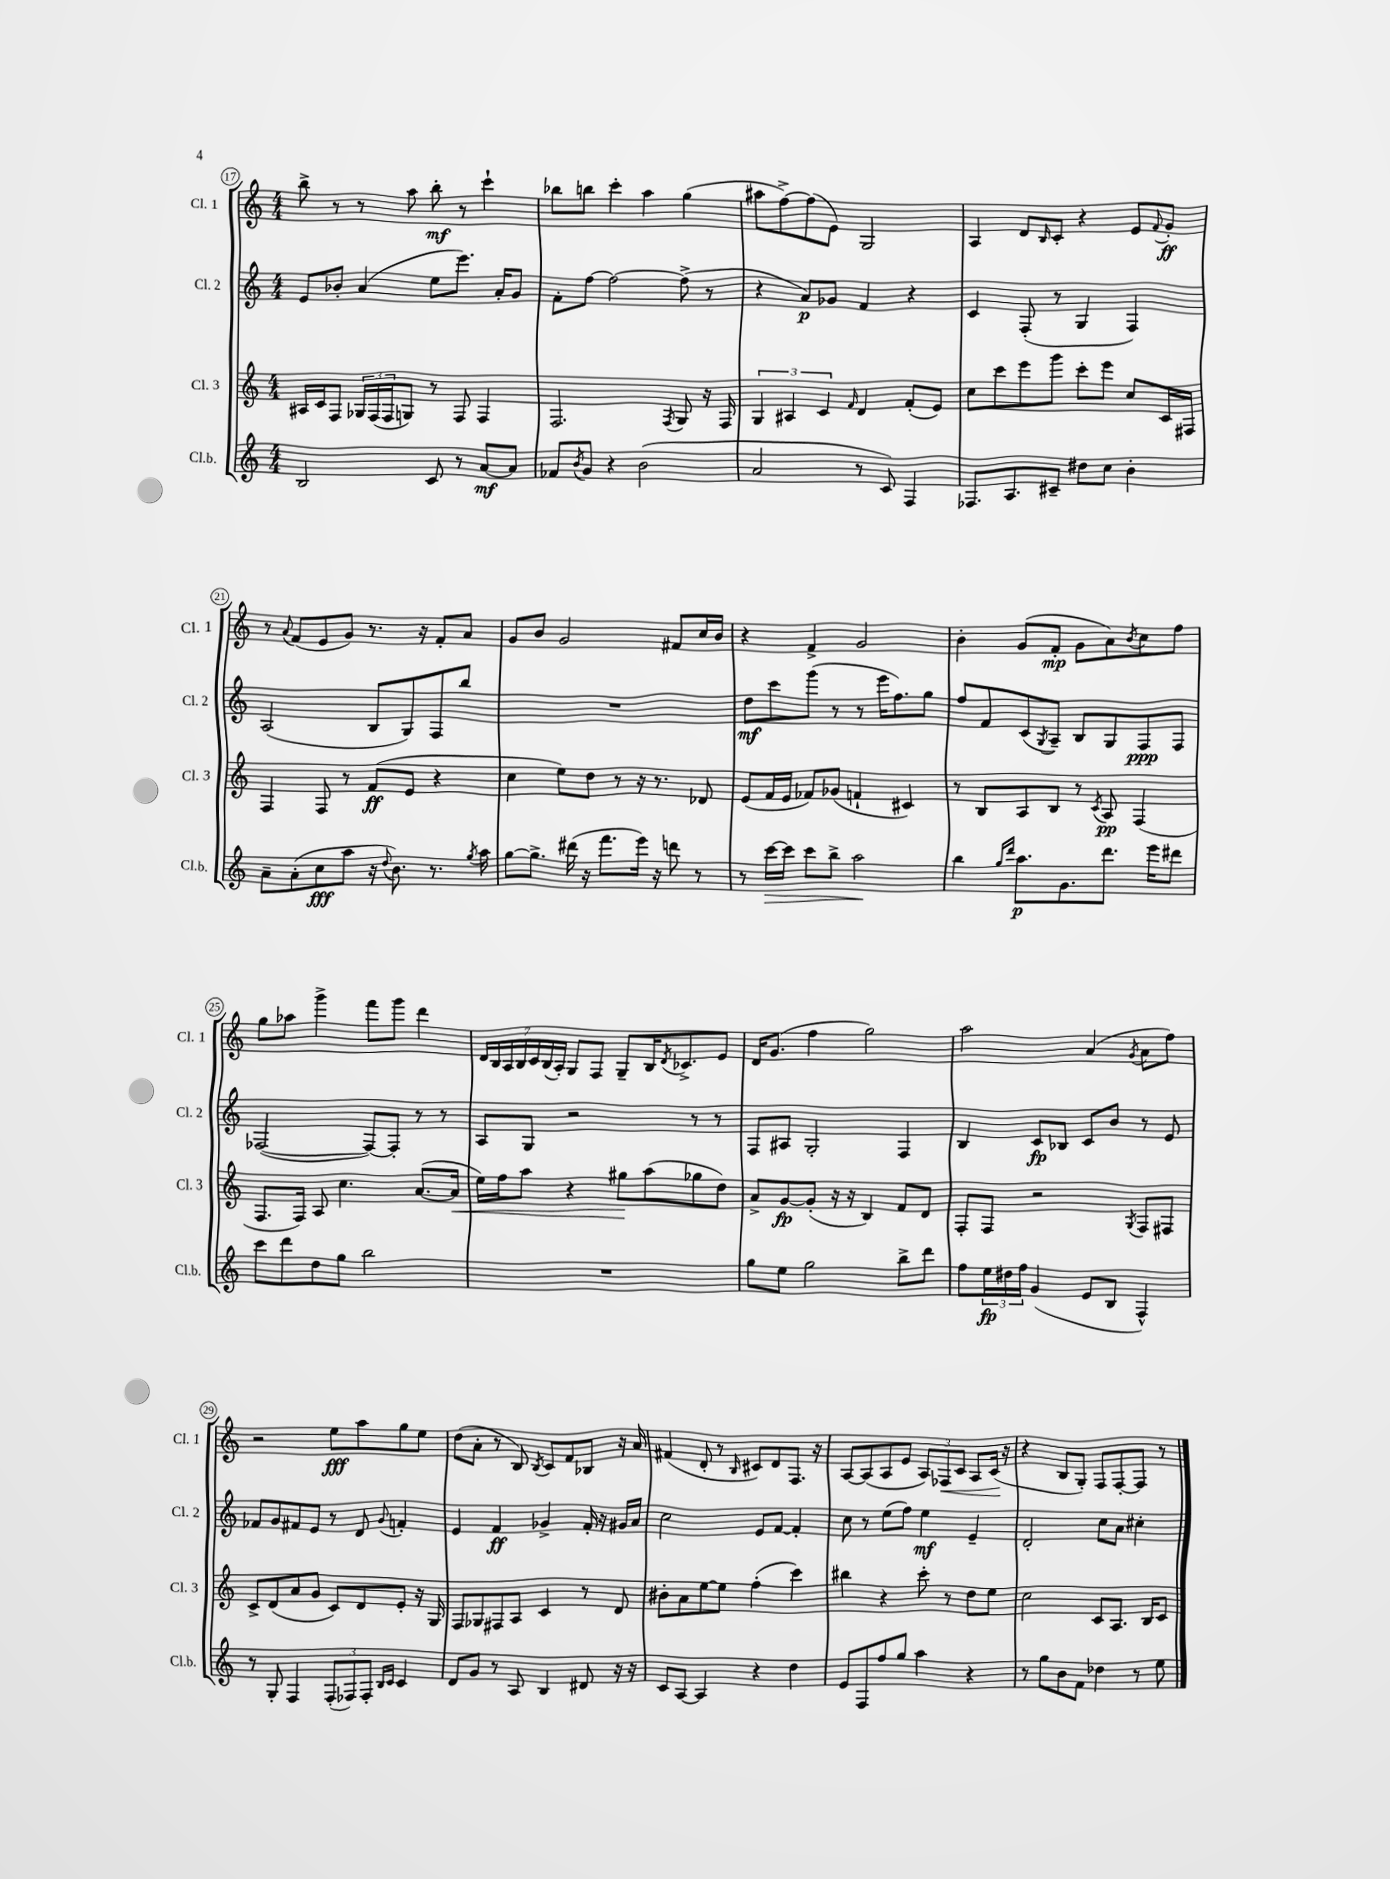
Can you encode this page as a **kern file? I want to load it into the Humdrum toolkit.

**kern	**dynam	**kern	**dynam	**kern	**dynam	**kern	**dynam
*part4	*part4	*part3	*part3	*part2	*part2	*part1	*part1
*staff4	*staff4	*staff3	*staff3	*staff2	*staff2	*staff1	*staff1
*I"Cl.b.	*	*I"Cl. 3	*	*I"Cl. 2	*	*I"Cl. 1	*
*I'Cl.b.	*	*I'Cl. 3	*	*I'Cl. 2	*	*I'Cl. 1	*
*clefG2	*	*clefG2	*	*clefG2	*	*clefG2	*
*k[]	*	*k[]	*	*k[]	*	*k[]	*
*M4/4	*	*M4/4	*	*M4/4	*	*M4/4	*
=17	=17	=17	=17	=17	=17	=17	=17
2B/	.	16A#X/LL	.	8e/L	.	8bb^\	.
.	.	16c/J	.	.	.	.	.
.	.	8F/J	.	8b-X'/J	.	8r	.
.	.	24G-X/LL	.	(4a/	.	8r	.
.	.	(24F/	.	.	.	.	.
.	.	24F/J	.	.	.	.	.
.	.	8Gn/J)	.	.	.	8aa\	.
8c/	.	8r	.	8ee\L	.	8bb'\	mf
8r	.	8F/	.	8.eee\J)	.	8r	.
[8a/L	mf	4F/	.	.	.	4ccc`\	.
.	.	.	.	16a'/KL	.	.	.
8a/J]	.	.	.	8g/J	.	.	.
=18	=18	=18	=18	=18	=18	=18	=18
8f-X/L	.	2.F/	.	8f'\L	.	8bb-X\L	.
8qb/	.	.	.	.	.	.	.
8g/J	.	.	.	[8ff\J	.	8bbn\J	.
4r	.	.	.	2ff\_	.	4ccc'\	.
(2b\	.	.	.	.	.	4aa\	.
.	.	8qF/	.	.	.	.	.
.	.	8G/	.	(8ff^\]	.	(4gg\	.
.	.	16r	.	8r	.	.	.
.	.	16F/	.	.	.	.	.
=19	=19	=19	=19	=19	=19	=19	=19
2a/	.	6G/	.	4r	.	8aa#X\L	.
.	.	.	.	.	.	[8ff^\)	.
.	.	6A#X/	.	.	.	.	.
.	.	.	.	8a/L)	p	(8ff\]	.
.	.	6c/	.	.	.	.	.
.	.	.	.	8g-X/J	.	8e\J)	.
.	.	16qqf/	.	.	.	.	.
8r	.	4d/	.	4f/	.	2G/	.
8c/)	.	.	.	.	.	.	.
4F/	.	(8f'/L	.	4r	.	.	.
.	.	8e/J)	.	.	.	.	.
=20	=20	=20	=20	=20	=20	=20	=20
8.F-X/L	.	8cc\L	.	4c/	.	4A/	.
.	.	8ccc\	.	.	.	.	.
8.A/	.	.	.	.	.	.	.
.	.	8eee\	.	(8F'/	.	8d/L	.
.	.	.	.	.	.	16qqB/	.
8c#X~/J	.	8ggg\J	.	8r	.	8c'/J	.
8dd#X\L	.	8ccc'\L	.	4G/	.	4r	.
8cc\J	.	8eee\J	.	.	.	.	.
4b'\	.	8cc/L	.	4F/)	.	8e/L	.
.	.	.	.	.	.	8qqf/	.
.	.	16c/L	.	.	.	8g'/J	ff
.	.	16F#X/JJ	.	.	.	.	.
!!LO:LB:g=z
=21	=21	=21	=21	=21	=21	=21	=21
8a~\L	.	4F/	.	(2A/	.	8r	.
.	.	.	.	.	.	8qqa/	.
(8a'\	.	.	.	.	.	(8f/L	.
8cc\	fff	8F/	.	.	.	8e/	.
8aa\J	.	8r	.	.	.	8g/J)	.
16r	.	(8f/L	ff	8B/L	.	8.r	.
8qqdd/	.	.	.	.	.	.	.
8.b\)	.	.	.	.	.	.	.
.	.	8e/J	.	8G/)	.	.	.
.	.	.	.	.	.	16r	.
8.r	.	4r	.	8F/	.	8f'/L	.
.	.	.	.	8bb/J	.	8a/J	.
8qgg/	.	.	.	.	.	.	.
16aa\	.	.	.	.	.	.	.
=22	=22	=22	=22	=22	=22	=22	=22
[8gg\L	.	4cc\	.	1r	.	8g/L	.
8.gg^\J]	.	.	.	.	.	8b/J	.
.	.	8ee\L)	.	.	.	2g/	.
(16ddd#X\	.	.	.	.	.	.	.
16r	.	8dd\J	.	.	.	.	.
8.fff\L	.	.	.	.	.	.	.
.	.	8r	.	.	.	.	.
16eee\Jk)	.	16r	.	.	.	.	.
16r	.	8.r	.	.	.	.	.
8dddn\	.	.	.	.	.	8f#X/L	.
8r	.	8d-X/	.	.	.	16cc/L	.
.	.	.	.	.	.	16b/JJ	.
=23	=23	=23	=23	=23	=23	=23	=23
8r	.	(8e/L	.	8dd\L	mf	4r	.
!	!LO:HP:b	!	!	!	!	!	!
[16ccc\LL	>	16f/L	.	8ccc\	.	.	.
16ccc\JJ]	.	16e/JJ	.	.	.	.	.
8ccc\L	.	8f-X/L)	.	(8ggg\J	.	4f^/	.
8bb^\J	.	(8g-X/J	.	8r	.	.	.
2aa\	.	4fn`/	.	8r	.	2g/	.
.	.	.	.	16eee\KL	.	.	.
.	.	.	.	8.ff\)	.	.	.
.	.	4c#X/)	.	.	.	.	.
.	.	.	.	8gg\J	.	.	.
.	]	.	.	.	.	.	.
=24	=24	=24	=24	=24	=24	=24	=24
4bb\	.	8r	.	8ff/L	.	4b'\	.
.	.	8B/L	.	8f/	.	.	.
16qqgg/LL	.	.	.	.	.	.	.
16qqddd/JJ	.	.	.	.	.	.	.
8.aa\L	p	8A/	.	(8c/	.	(8g/L	.
.	.	.	.	8qG/	.	.	.
.	.	8B/J	.	8A~/J)	.	8f'/J	mp
8.g\	.	.	.	.	.	.	.
.	.	8r	.	8B/L	.	8g\L	.
.	.	8qc/	.	.	.	.	.
8.ddd\J	.	8A/	pp	8G/	.	8a\)	.
.	.	.	.	.	.	8qb/	.
.	.	(4F/	.	8F/	ppp	8cc\	.
16eee\KL	.	.	.	.	.	.	.
8ddd#X\J	.	.	.	8F/J	.	8ff\J	.
!!LO:LB:g=z
=25	=25	=25	=25	=25	=25	=25	=25
8ccc\L	.	8.F/L	.	([2F-X/	.	8gg\L	.
8ddd\	.	.	.	.	.	8aa-X\J	.
.	.	16F/Jk)	.	.	.	.	.
8dd\	.	8A/	.	.	.	4ggg^\	.
8gg\J	.	4.cc\	.	.	.	.	.
2bb\	.	.	.	8F-/L_)	.	8fff\L	.
.	.	.	.	8F-'/J]	.	8ggg\J	.
.	.	([8.a/L	.	8r	.	4ddd\	.
.	.	.	.	8r	.	.	.
!	!	!	!LO:HP:b	!	!	!	!
.	.	16a/Jk]	<	.	.	.	.
=26	=26	=26	=26	=26	=26	=26	=26
1r	.	16ee\LL)	.	8A/L	.	28d/LL	.
.	.	.	.	.	.	28B/	.
.	.	16ff\J	.	.	.	.	.
.	.	.	.	.	.	28A/	.
.	.	.	.	.	.	28B/	.
.	.	8aa\J	.	8G/J	.	.	.
.	.	.	.	.	.	28c/	.
.	.	.	.	.	.	(28B/	.
.	.	.	.	.	.	28A'/JJ)	.
.	.	4r	.	2r	.	8G/L	.
.	.	.	.	.	.	8F/J	.
.	.	8gg#X\L	.	.	.	8G~/L	.
.	.	(8aa\	[	.	.	16B/K	.
.	.	.	.	.	.	8qd/	.
.	.	.	.	.	.	8.c-X^/	.
.	.	8gg-X\	.	8r	.	.	.
.	.	8dd\J)	.	8r	.	8e/J	.
=27	=27	=27	=27	=27	=27	=27	=27
8gg\L	.	8a^/L	.	8F/L	.	16d/KL	.
.	.	.	.	.	.	(8.g/J	.
8ee\J	.	[8g/	fp	8A#X/J	.	.	.
2gg\	.	(8g'/J]	.	2G'/	.	4ff\	.
.	.	16r	.	.	.	.	.
.	.	16r	.	.	.	.	.
.	.	4B/)	.	.	.	2gg\)	.
8bb^\L	.	8f/L	.	4F/	.	.	.
8ddd\J	.	8d/J	.	.	.	.	.
=28	=28	=28	=28	=28	=28	=28	=28
8ff\L	.	8F'/L	.	4B/	.	2aa\	.
24ee\L	fp	8F/J	.	.	.	.	.
24dd#X\	.	.	.	.	.	.	.
24ff\JJ	.	.	.	.	.	.	.
(4g/	.	2r	.	8c/L	fp	.	.
.	.	.	.	8B-X/J	.	.	.
8e/L	.	.	.	8c/L	.	(4a/	.
8B/J	.	.	.	8b/J	.	.	.
.	.	8qG/	.	.	.	8qg/	.
4F^^/)	.	8F/L	.	8r	.	8a\L	.
.	.	8F#X/J	.	8e/	.	8ff\J)	.
!!LO:LB:g=z
=29	=29	=29	=29	=29	=29	=29	=29
8r	.	8c^/L	.	8f-X/L	.	2r	.
8G'/	.	(8d/	.	8g/	.	.	.
4F/	.	8a/	.	8f#X/	.	.	.
.	.	8g/J	.	8e/J	.	.	.
(12F'/L	.	8c/L)	.	8r	.	8ee\L	fff
12F-X/)	.	.	.	.	.	.	.
.	.	8d/	.	8d/	.	8aa\	.
12F-'/J	.	.	.	.	.	.	.
16qqB/LL	.	.	.	.	.	.	.
16qqc/JJ	.	.	.	8qqg/	.	.	.
4c/	.	8e'/J	.	4fn'/	.	8gg\	.
.	.	16r	.	.	.	8ee\J	.
.	.	16G/	.	.	.	.	.
=30	=30	=30	=30	=30	=30	=30	=30
8d/L	.	8F/L	.	4e/	.	(8dd\L	.
8g/J	.	8G-X/	.	.	.	8a'\J	.
8r	.	8F#X/	.	4f/	ff	8r	.
8A/	.	8A/J	.	.	.	8B/)	.
.	.	.	.	.	.	8qB/	.
4B/	.	4c/	.	4g-X^/	.	8c/L	.
.	.	.	.	.	.	8f/	.
8d#X/	.	8r	.	16f'/	.	8B-X/J	.
.	.	.	.	16r	.	.	.
16r	.	8d/	.	16g#X/LL	.	16r	.
16r	.	.	.	16a/JJ	.	16a/	.
=31	=31	=31	=31	=31	=31	=31	=31
8c/L	.	8b#X'\L	.	2cc\	.	(4f#X/	.
[8A/J	.	8a\	.	.	.	.	.
4A/]	.	[8ee\	.	.	.	8d'/	.
.	.	8ee\J]	.	.	.	8r	.
.	.	.	.	.	.	16qqB/	.
4r	.	(4ff'\	.	8e/L	.	8c#X/L)	.
.	.	.	.	[8f/J	.	8d/	.
4dd\	.	4ccc\)	.	4f'/]	.	8.F/J	.
.	.	.	.	.	.	16r	.
=32	=32	=32	=32	=32	=32	=32	=32
8e/L	.	4bb#X\	.	8cc\	.	[8A/L	.
8F/	.	.	.	8r	.	(8A/]	.
8ff/	.	4r	.	(8ee\L	.	8A/	.
8gg/J	.	.	.	8ff\J)	.	8e/J	.
4aa\	.	8ccc'\	.	4ee\	mf	12A/L)	.
!	!	!	!	!	!	!	!LO:HP:b
.	.	.	.	.	.	12F-X/	<
.	.	8r	.	.	.	.	.
.	.	.	.	.	.	12c/J	.
4r	.	8dd\L	.	4e~/	.	8A/L	.
.	.	8ee\J	.	.	.	(16c/Jk	.
.	.	.	.	.	.	16r	[
=33	=33	=33	=33	=33	=33	=33	=33
8r	.	2cc\	.	2d'/	.	4r	.
8gg\L	.	.	.	.	.	.	.
8b\	.	.	.	.	.	8B/L	.
8f\J	.	.	.	.	.	8G'/J)	.
4dd-X\	.	8c/L	.	8cc\L	.	8F/L	.
.	.	8.A/J	.	8a\J	.	[8F'/	.
8r	.	.	.	4cc#X'\	.	8F/J]	.
.	.	16B/KL	.	.	.	.	.
8ee\	.	8c/J	.	.	.	8r	.
==	==	==	==	==	==	==	==
*-	*-	*-	*-	*-	*-	*-	*-
